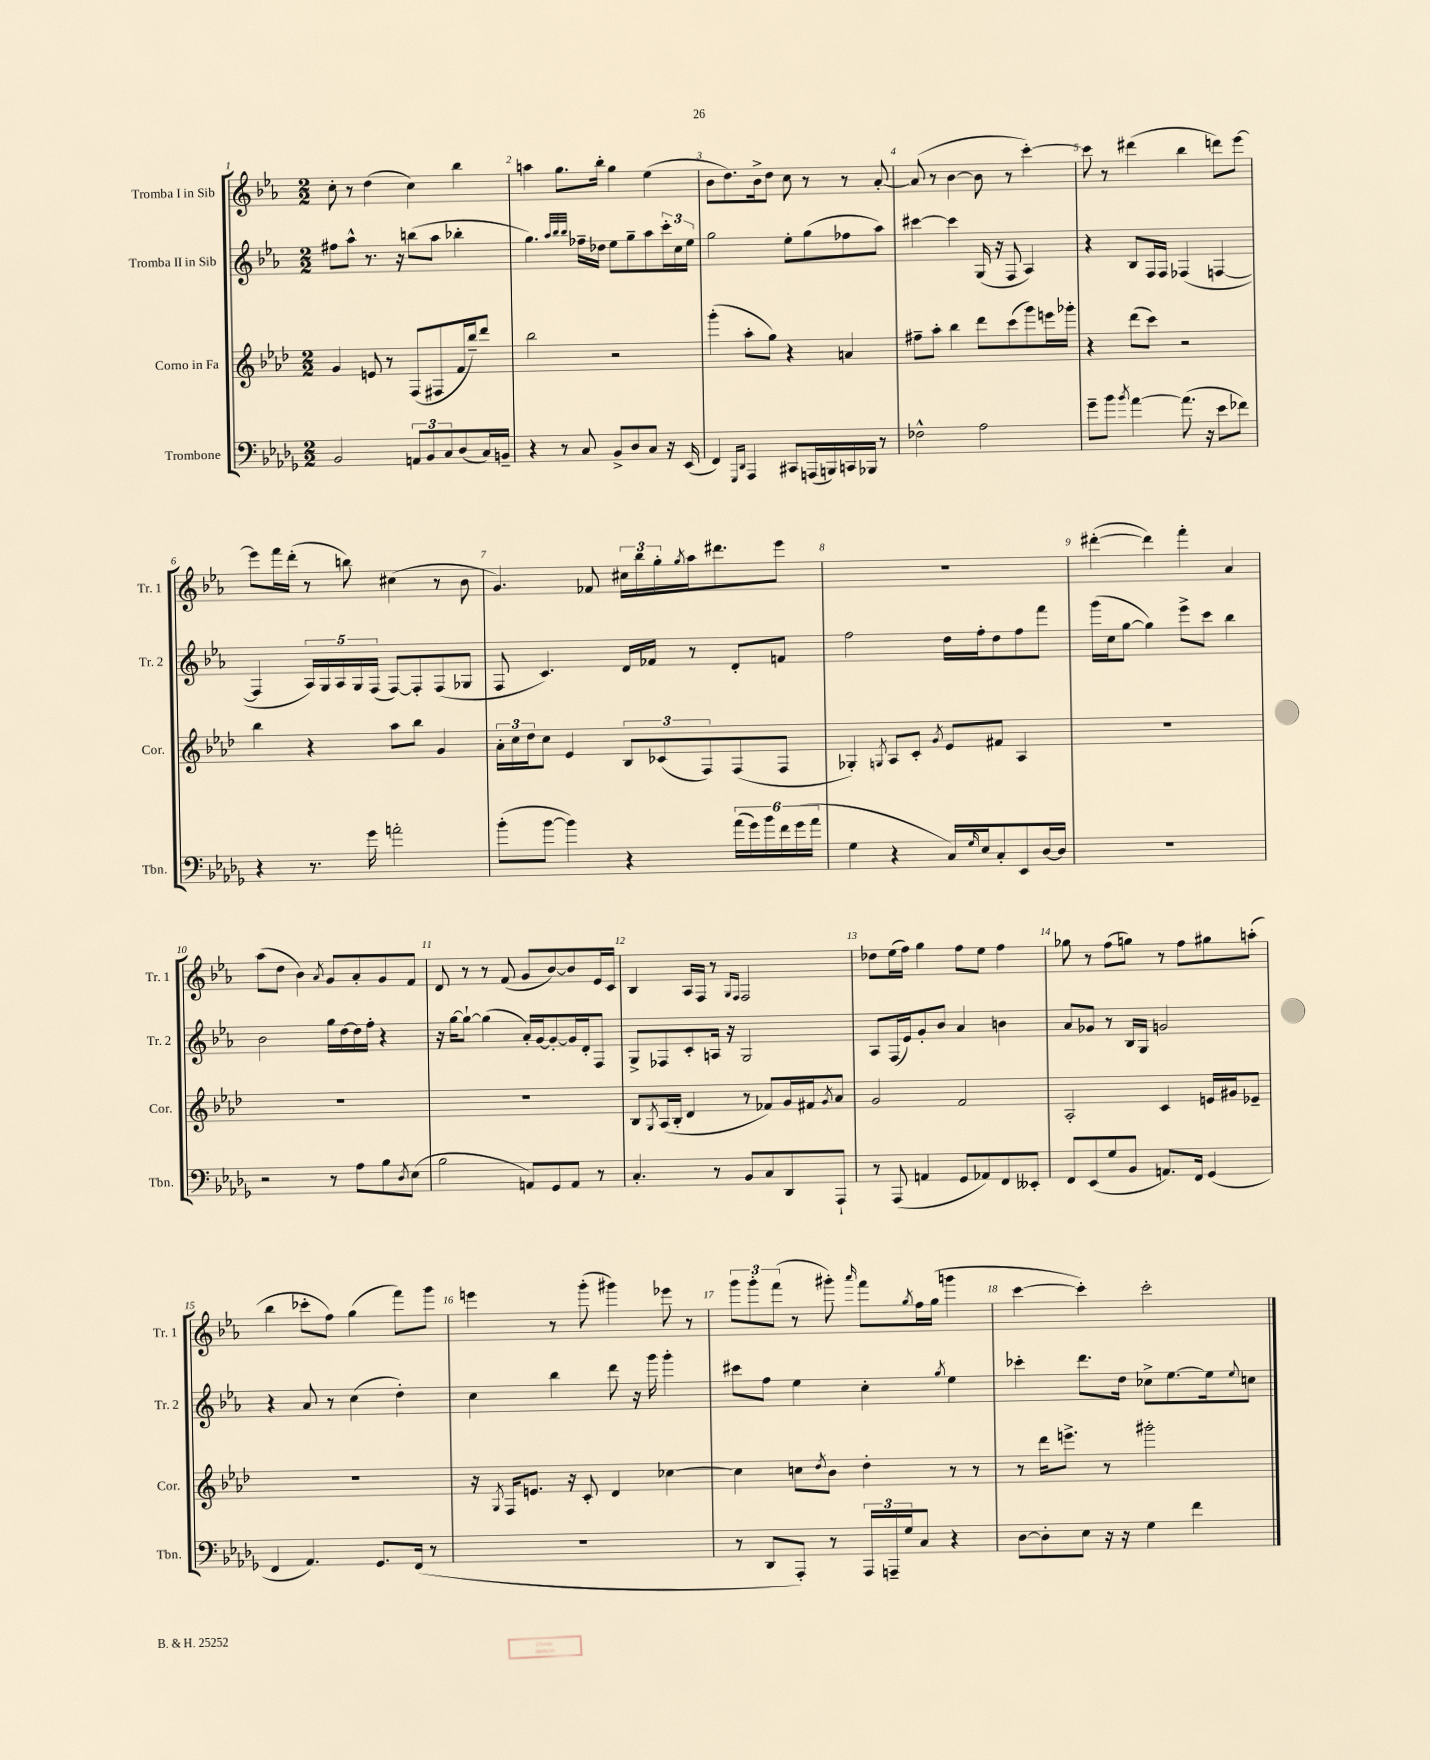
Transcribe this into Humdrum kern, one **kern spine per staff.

**kern	**kern	**kern	**kern
*staff4	*staff3	*staff2	*staff1
*clefF4	*clefG2	*clefG2	*clefG2
*k[b-e-a-d-g-]	*k[b-e-a-d-]	*k[b-e-a-]	*k[b-e-a-]
*M2/2	*M2/2	*M2/2	*M2/2
2BB-	4g	8ff#	8cc'
.	.	8aa-^^	8r
.	8e	8.r	(4dd
.	8r	.	.
.	.	16r	.
12AA	(8F	(8bb	4cc)
12BB-	.	.	.
.	8F#	8aa-	.
12C	.	.	.
(8D-	16f	4bb-'	4bb-
.	16bb-~)	.	.
16C)	8ddd-	.	.
16BB~	.	.	.
=	=	=	=
4r	2bb-	4.gg)	4aa
8r	.	.	8.gg
.	.	32qqaa-	.
.	.	32qqbb-	.
.	.	32qqbb-	.
8C	.	16ff-~	.
.	.	16dd-	16bb-'
8BB-^	2r	8ee-	4gg
8D-	.	8gg~	.
8C	.	8aa-	(4ee-
16r	.	24ccc'	.
.	.	24cc	.
(16EE-	.	.	.
.	.	24ee-	.
=	=	=	=
4FF)	(4ggg'	2gg	8b-
.	.	.	8.dd)
16qqGGG-	.	.	.
16qqDD-	.	.	.
4AAA-	8aa-'	.	.
.	.	.	16b-^
.	8gg)	.	8dd
8CC#	4r	8ee-'	8cc
(16AAA	.	(8gg	8r
16BBB)	.	.	.
16CC	4a	8ff-	8r
16BBB-	.	.	.
8r	.	8aa-)	[8a-'
=	=	=	=
2F-^^	8ff#~	[4ccc#	(8a-]
.	8aa-'	.	8r
.	4bb-	4ccc#]	[4b-
2A-	8ddd-	(16G	8b-]
.	.	16r	.
.	(8ccc	8F	8r
.	8ggg)	4A-)	[4ccc')
.	16eee	.	.
.	16ggg-'	.	.
=	=	=	=
8g-~	4r	4r	8ccc]
8b-	.	.	8r
8qb-	.	.	.
[4a-	(8ddd-	8B-	(4ddd#
.	8ccc)	16F	.
.	.	16F	.
(8.a-]	2r	(4F-	4bb-
16r	.	.	.
8e-	.	[4F	8ddd)
8f-)	.	.	[8eee-
=	=	=	=
4r	4bb-	4F]	8eee-]
.	.	.	16fff
.	.	.	(16ddd'
8.r	4r	20A-)	8r
.	.	20G	.
.	.	20A-	.
.	.	.	8bb)
.	.	20G	.
16g-	.	.	.
.	.	(20F	.
2a'	8aa-	[8F)	(4cc#
.	8bb-	8F']	.
.	4g	(8F	8r
.	.	8G-	8b-
=	=	=	=
(8b-'	24a-'	8F	4.g)
.	24cc	.	.
.	24dd-	.	.
[8b-	8cc	4.c)	.
4b-])	4e-	.	.
.	.	.	8f-
4r	12B-	16d	24cc#
.	.	.	24bb-
.	.	16f-	.
.	(12c-	.	24gg'
.	.	.	8qgg
.	.	8r	16aa-
.	12F)	.	.
.	.	.	8.ddd#
(24a-	(8F	8d'	.
24g-)	.	.	.
24b-	.	.	.
24f	8F	8f	8eee-
(24g-	.	.	.
24a-	.	.	.
=	=	=	=
4G-	4G-')	2ff	1r
.	8qG	.	.
4r	8A-	.	.
.	8c'	.	.
.	8qg	.	.
16C)	8e-	16dd	.
16qqG-	.	.	.
16E-	.	16ff'	.
8C'	8f#	8dd	.
8EE-	4A-	8ff	.
[16D-	.	8fff	.
16D-]	.	.	.
=	=	=	=
1r	1r	(16ggg	([4ddd#'
.	.	16cc	.
.	.	[8gg	.
.	.	4gg])	4ddd#])
.	.	8eee-^	4fff'
.	.	8ccc	.
.	.	4bb-	4a-
=	=	=	=
2r	1r	2b-	(8aa-
.	.	.	8dd
.	.	.	4b-)
.	.	.	8qa-
8r	.	16gg	8g
.	.	[16dd	.
8A-	.	16dd]	8a-'
.	.	16ff'	.
8B-	.	4r	8g
8qD-	.	.	.
(8E-	.	.	8f
=	=	=	=
2B-	1r	16r	8d
.	.	[16gg	.
.	.	8gg`_	8r
.	.	(4gg]	8r
.	.	.	(8f
8AA)	.	16a-')	8g
.	.	[16g	.
8GG-	.	8g'_	[8b-)
8AA	.	16g]	8b-]
.	.	16d'	.
8r	.	8F	16e-
.	.	.	16c
=	=	=	=
4.C'	8B-	8G^	4B-
.	8qG	.	.
.	(16A-	8F-	.
.	16B-'	.	.
.	4d-	8c'	16A-
.	.	.	16F
8r	.	16A	8r
.	.	16r	.
.	.	.	16qqG
.	.	.	16qqF
8BB-	8r	2G	2F
8C	8f-)	.	.
8DD-	16g	.	.
.	16f#	.	.
.	8qg	.	.
8AAA-`	8a-	.	.
=	=	=	=
8r	2g	8A-	8dd-
(8AAA-	.	(16F	(16ee-
.	.	16e-)	16ff)
4AA	.	8g'	4gg
.	.	8b-	.
8GG-	2f	4a-	8ff
8AA-)	.	.	8ee-
8FF	.	4b	4ff
8EE--'	.	.	.
=	=	=	=
8FF	2A-'	8a-	8gg-
(8EE-	.	8g-	8r
8G-	.	8r	(8ff
8BB-	.	16B-	8gg)
.	.	16G	.
8.AA)	4c	2g	8r
.	.	.	8ff
16FF	.	.	.
(4GG-	16e	.	8gg#
.	16g#	.	.
.	8e-~	.	(8aa'
=	=	=	=
4FF	1r	4r	4bb-
4.AA-)	.	8a-	8ccc-'
.	.	8r	8ff)
.	.	(4cc	(4gg
8.GG-	.	.	.
.	.	4dd')	8fff)
(16FF	.	.	.
8r	.	.	8ggg
=	=	=	=
1r	16r	4cc	4eee
.	8qG	.	.
.	16F	.	.
.	8.e	.	.
.	.	4bb-	8r
.	16r	.	.
.	8c'	.	(8ggg'
.	4d-	8ddd	4ggg#)
.	.	16r	.
.	.	16ggg	.
.	[4cc-	4ggg'	8eee-
.	.	.	8r
=	=	=	=
8r	4cc-]	8ccc#	12ggg
.	.	.	12ggg'
8DD-	.	8ff	.
.	.	.	(12fff
8AAA-')	8cc	4ee-	8r
.	8qdd-	.	.
8r	8b-	.	8ggg#')
.	.	.	16qqaaa-
24AAA-	4dd-'	4cc'	8fff
24AAA~	.	.	.
24G-	.	.	.
.	.	.	8qgg
8C	.	.	16ff
.	.	.	(16gg
.	.	8qgg	.
4r	8r	4ee-	4ggg
.	8r	.	.
=	=	=	=
[8D-	8r	4ccc-'	[4ccc
8D-']	16ddd-	.	.
.	8.eee^	.	.
8E-	.	8.ddd	4ccc'])
16r	8r	.	.
16r	.	16dd	.
4G-	2ggg#'	8cc-^	2ccc'
.	.	[8.ee-	.
4f	.	.	.
.	.	16ee-]	.
.	.	8qqee-	.
.	.	8cc	.
==	==	==	==
*-	*-	*-	*-
